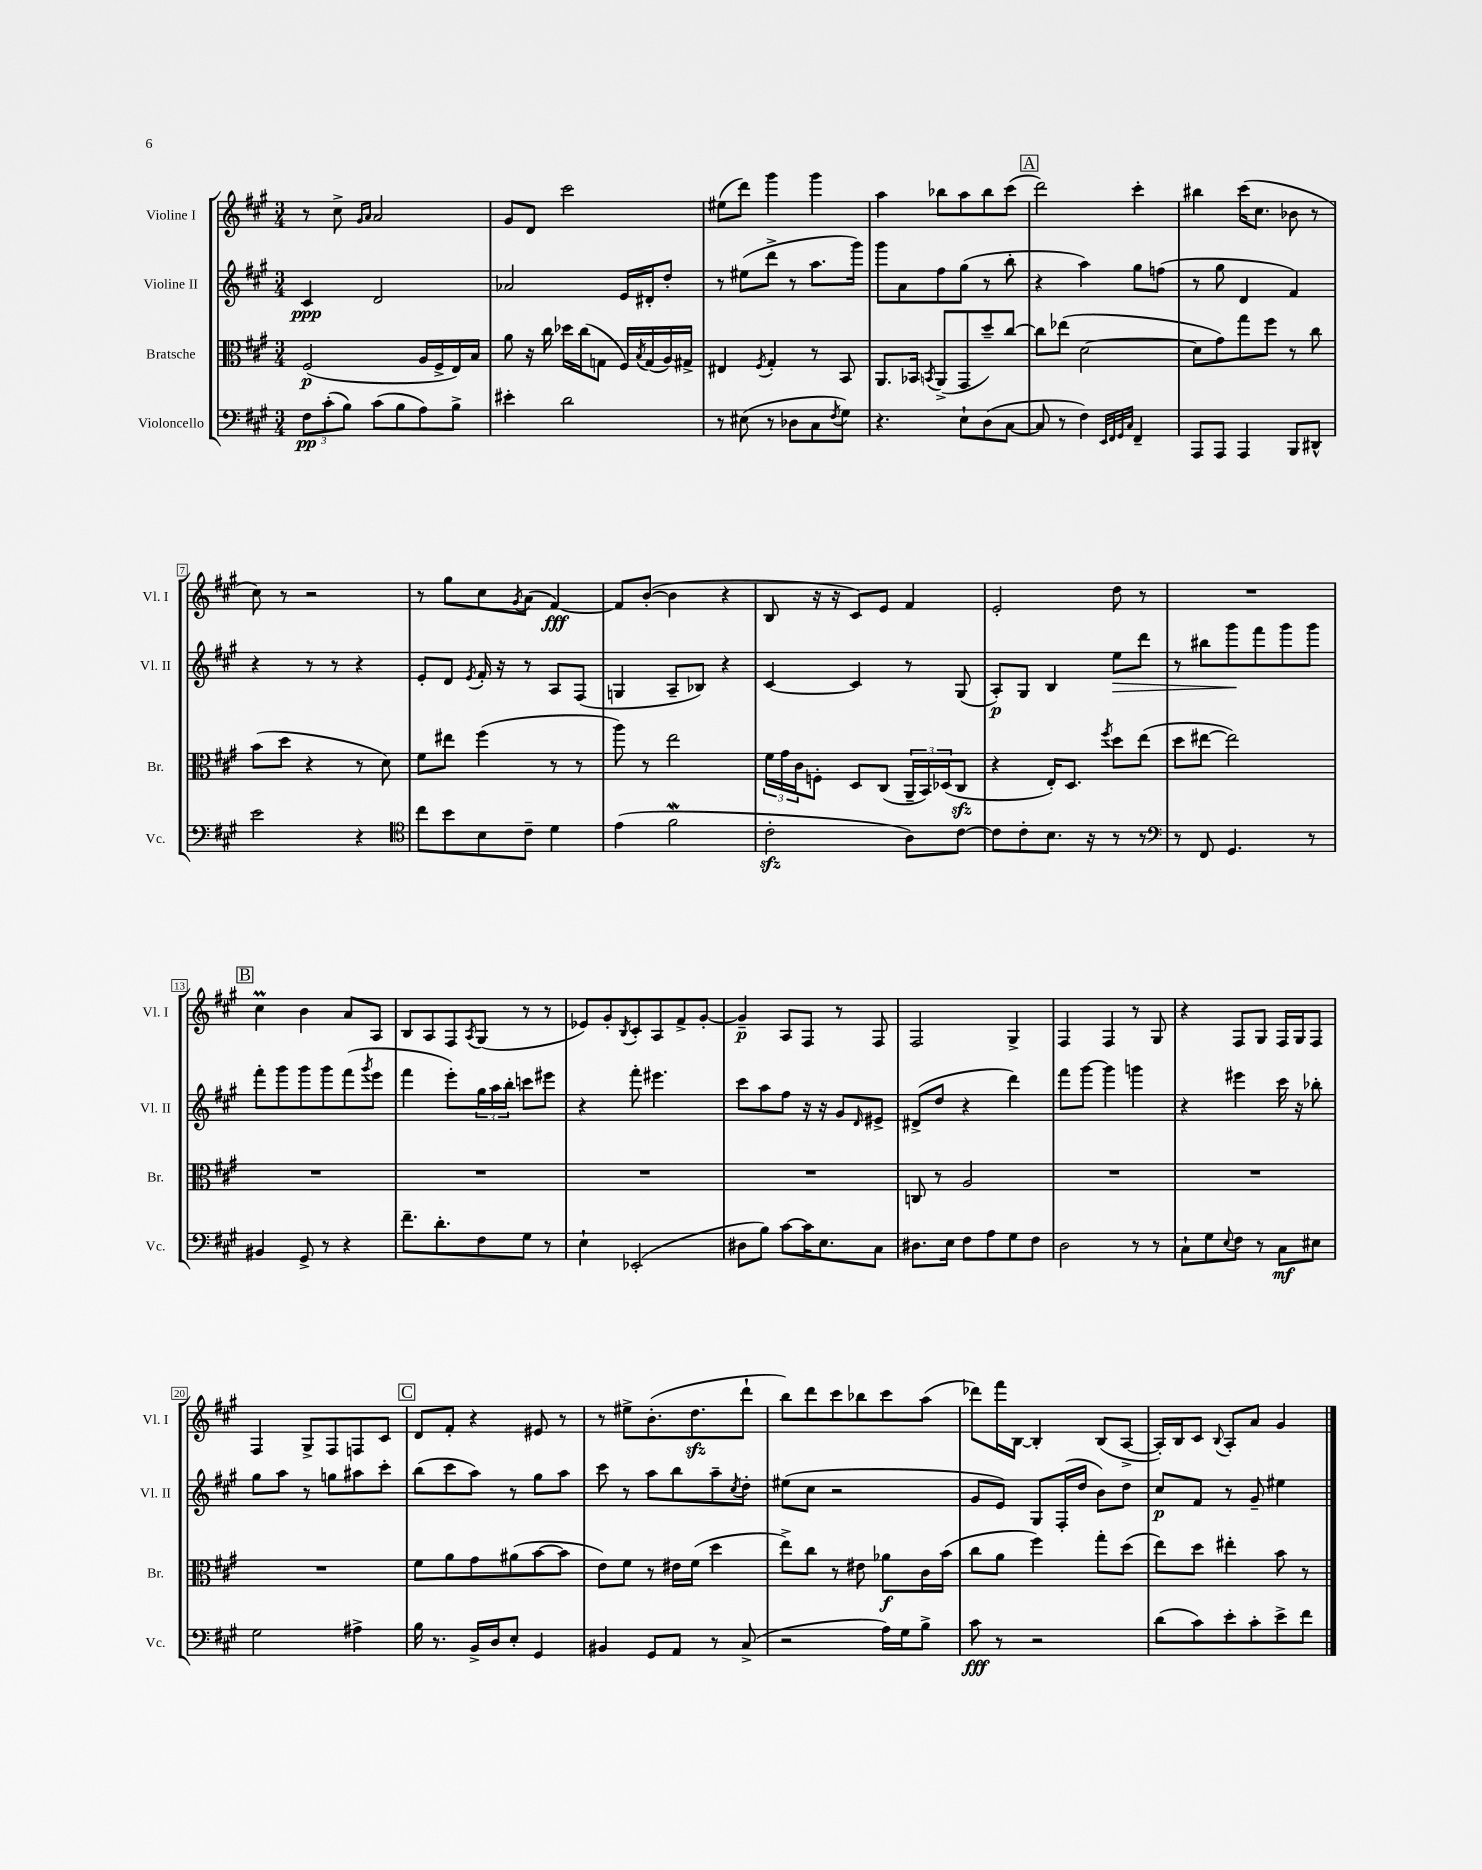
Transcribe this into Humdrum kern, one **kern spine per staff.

**kern	**kern	**kern	**kern
*staff4	*staff3	*staff2	*staff1
*clefF4	*clefC3	*clefG2	*clefG2
*k[f#c#g#]	*k[f#c#g#]	*k[f#c#g#]	*k[f#c#g#]
*M3/4	*M3/4	*M3/4	*M3/4
12F#\L	(2F#/	4c#/	8r
(12c#'\	.	.	.
.	.	.	8cc#^\
12B\J)	.	.	.
.	.	.	16qqg#/LL
.	.	.	16qqa/JJ
(8c#\L	.	2d/	2a/
8B\	.	.	.
8A\)	16A/LL	.	.
.	16F#^/	.	.
8B^\J	16E/)	.	.
.	16B/JJ	.	.
=	=	=	=
4e#'\	8a\	2a-/	8g#/L
.	16r	.	8d/J
.	16cc#\	.	.
2d\	16dd-\LL	.	2ccc#\
.	(16cc#\J	.	.
.	8G\J	.	.
.	16F#/LL)	16e/LL	.
.	8qB/	.	.
.	(16G/	16d#'/J	.
.	16A/)	8dd'/J	.
.	16G#^/JJ	.	.
=	=	=	=
8r	4E#/	8r	(8ee#\L
(8E#\	.	(8ee#\L	8ddd\J)
.	8qF#/	.	.
8r	4G#'/	8ddd^\J	4ggg#\
8D-\L	.	8r	.
8C#\	8r	8.aa\L	4ggg#\
8qF#/	.	.	.
8G#\J)	8BB/	.	.
.	.	16ggg#\Jk)	.
=	=	=	=
4.r	8.AA/L	8ggg#\L	4aa\
.	.	8a\	.
.	16BB-/Jk	.	.
.	8qBB/	.	.
.	(8AA^/L	8ff#\	8bb-\L
8E`\L	8GG#/	(8gg#\J	8aa\
(8D\	8dd~/)	8r	8bb-\
[8C#\J	[8cc#/J	8bb'\	(8ccc#\J
=	=	=	=
8C#/]	8cc#\]L	4r	2ddd\)
8r	(8ee-\J	.	.
4F#\)	[2d\	4aa\)	.
32qqEE/LLL	.	.	.
32qqFF#/	.	.	.
32qqGG#/	.	.	.
32qqC#/JJJ	.	.	.
4FF#~/	.	8gg#\L	4ccc#'\
.	.	(8ff\J	.
=	=	=	=
8AAA/L	8d\]L	8r	4bb#\
8AAA/J	8g#\)	8gg#\	.
4AAA/	8gg#\	4d/	(16ccc#\LK
.	.	.	8.cc#\J
.	8ff#\J	.	.
8BBB/L	8r	4f#/)	8b-\
8DD#^^/J	8cc#\	.	8r
=	=	=	=
2e\	(8b\L	4r	8cc#\)
.	8dd\J	.	8r
.	4r	8r	2r
.	.	8r	.
4r	8r	4r	.
.	8d\)	.	.
=	=	=	=
*clefC4	*	*	*
8cc#\L	8f#\L	8e'/L	8r
8b\	8ee#\J	8d/J	8gg#\L
.	.	8qe/	.
8B\	(4ff#\	16f#'/	8cc#\
.	.	16r	.
.	.	.	8qg#/
8c#~\J	.	8r	(8a\J
4d\	8r	8A/L	[4f#/)
.	8r	(8F#/J	.
=	=	=	=
(4e\	8aa\)	4G/	8f#/]L
.	8r	.	([8b'/J
2f#\	2ee\	8A~/L	4b\]
.	.	8B-/J)	.
.	.	4r	4r
=	=	=	=
2c#'\	24f#\LL	[4c#/	8B/
.	24g#\	.	.
.	24c#\J	.	.
.	8F'\J	.	16r
.	.	.	16r
.	8D/L	4c#/]	8c#/L)
.	(8C#/J	.	8e/J
8A\L)	24AA~/LL	8r	4f#/
.	24BB/)	.	.
.	(24D-/J	.	.
[8c#\J	8C#/J	(8G#/	.
=	=	=	=
8c#\]L	4r	8A'/L)	2e'/
8c#'\	.	8G#/J	.
8.B\J	16E'/LK)	4B/	.
.	8.D/J	.	.
16r	.	.	.
.	8qff#/	.	.
8r	8dd\L	8ee\L	8dd\
8r	(8ee\J	8ddd\J	8r
=	=	=	=
*clefF4	*	*	*
8r	8dd\L	8r	2.r
8FF#/	[8ee#\J	8bb#\L	.
4.GG#/	2ee#\])	8ggg#\	.
.	.	8fff#\	.
.	.	8ggg#\	.
8r	.	8ggg#\J	.
=	=	=	=
4BB#/	2.r	8fff#'\L	4cc#\
.	.	8ggg#\	.
8GG#^/	.	8ggg#\	4b\
8r	.	8ggg#\	.
4r	.	(8fff#\	8a/L
.	.	8qggg#/	.
.	.	8eee\J	8A/J
=	=	=	=
8.f#~\L	2.r	4fff#\	8B/L
.	.	.	8A/
8.d'\	.	.	.
.	.	8eee'\L)	8F#/
.	.	.	8qA/
8F#\	.	24gg#\L	(8G#/J
.	.	24aa\	.
.	.	24bb'\JJ	.
8G#\J	.	8ccc\L	8r
8r	.	8eee#\J	8r
=	=	=	=
4E`\	2.r	4r	8e-/L)
.	.	.	8g#'/
.	.	.	8qB/
(2EE-'/	.	8fff#'\	8c#'/
.	.	4.eee#\	8A/
.	.	.	8f#^/
.	.	.	[8g#'/J
=	=	=	=
8D#\L	2.r	8ccc#\L	4g#~/]
8B\J)	.	8aa\	.
[8c#\L	.	8ff#\J	8A/L
16c#\]K	.	16r	8F#/J
8.E\	.	16r	.
.	.	8g#/L	8r
.	.	16qqd/	.
8C#\J	.	8e#^/J	8F#/
=	=	=	=
8.D#\L	8C/	(8d#^/L	2F#/
.	8r	8dd/J	.
16E\Jk	.	.	.
8F#\L	2A/	4r	.
8A\	.	.	.
8G#\	.	4ddd\)	4G#^/
8F#\J	.	.	.
=	=	=	=
2D\	2.r	8fff#\L	4F#/
.	.	[8ggg#\J	.
.	.	4ggg#\]	4F#/
8r	.	4ggg\	8r
8r	.	.	8G#/
=	=	=	=
8C#`\L	2.r	4r	4r
8G#\	.	.	.
8qqE/	.	.	.
8F#\J	.	4eee#\	8F#/L
8r	.	.	8G#/J
8C#\L	.	16ccc#\	16F#/LL
.	.	16r	16G#/J
8E#\J	.	8bb-'\	8F#/J
=	=	=	=
2G#\	2.r	8gg#\L	4F#/
.	.	8aa\J	.
.	.	8r	8G#^/L
.	.	8gg\L	8F#/
4A#^\	.	8aa#\	8F/
.	.	8ccc#'\J	8c#/J
=	=	=	=
16B\	8f#\L	(8bb\L	8d/L
8.r	.	.	.
.	8a\	8ccc#\	8f#'/J
16BB^/LL	8g#\	8aa\J)	4r
16D/J	.	.	.
8E'/J	(8a#\	8r	.
4GG#/	[8b\	8gg#\L	8e#/
.	8b\]J	8aa\J	8r
=	=	=	=
4BB#/	8e\L)	8ccc#\	8r
.	8f#\J	8r	8ee#^\L
8GG#/L	8r	8aa\L	(8.b'\
8AA/J	16e#\LL	8bb\	.
.	(16f#\JJ	.	8.dd\
8r	4dd\	8aa~\	.
.	.	8qcc#/	.
(8C#^/	.	8dd'\J	8ddd`\J
=	=	=	=
2r	8ee^\L)	(8ee#\L	8bb\L)
.	8cc#\J	8cc#\J	8ddd\
.	8r	2r	8ccc#\
.	8e#\	.	8bb-\
16A\LL)	8a-\L	.	8ccc#\
16G#\J	.	.	.
8B^\J	16c#\L	.	(8aa\J
.	(16b\JJ	.	.
=	=	=	=
8c#\	8cc#\L	8g#/L	8ddd-\L)
8r	8a\J	8e/J)	16fff#\L
.	.	.	[16B\JJ
2r	4ff#\)	8G#/L	4B'/]
.	.	(16F#'/L	.
.	.	16dd/JJ	.
.	8gg#'\L	8b\L)	(8B/L
.	(8dd\J	8dd\J	[8A^/J
=	=	=	=
(8d\L	8ee\L)	8cc#/L	16A'/]LL)
.	.	.	16B/J
8c#\)	8dd\J	8f#/J	8c#/J
.	.	.	8qqB/
8e'\	4ee#'\	8r	8A'/L
8c#'\	.	8g#~/	8a/J
8e^\	8b\	4ee#\	4g#/
8f#\J	8r	.	.
==	==	==	==
*-	*-	*-	*-
